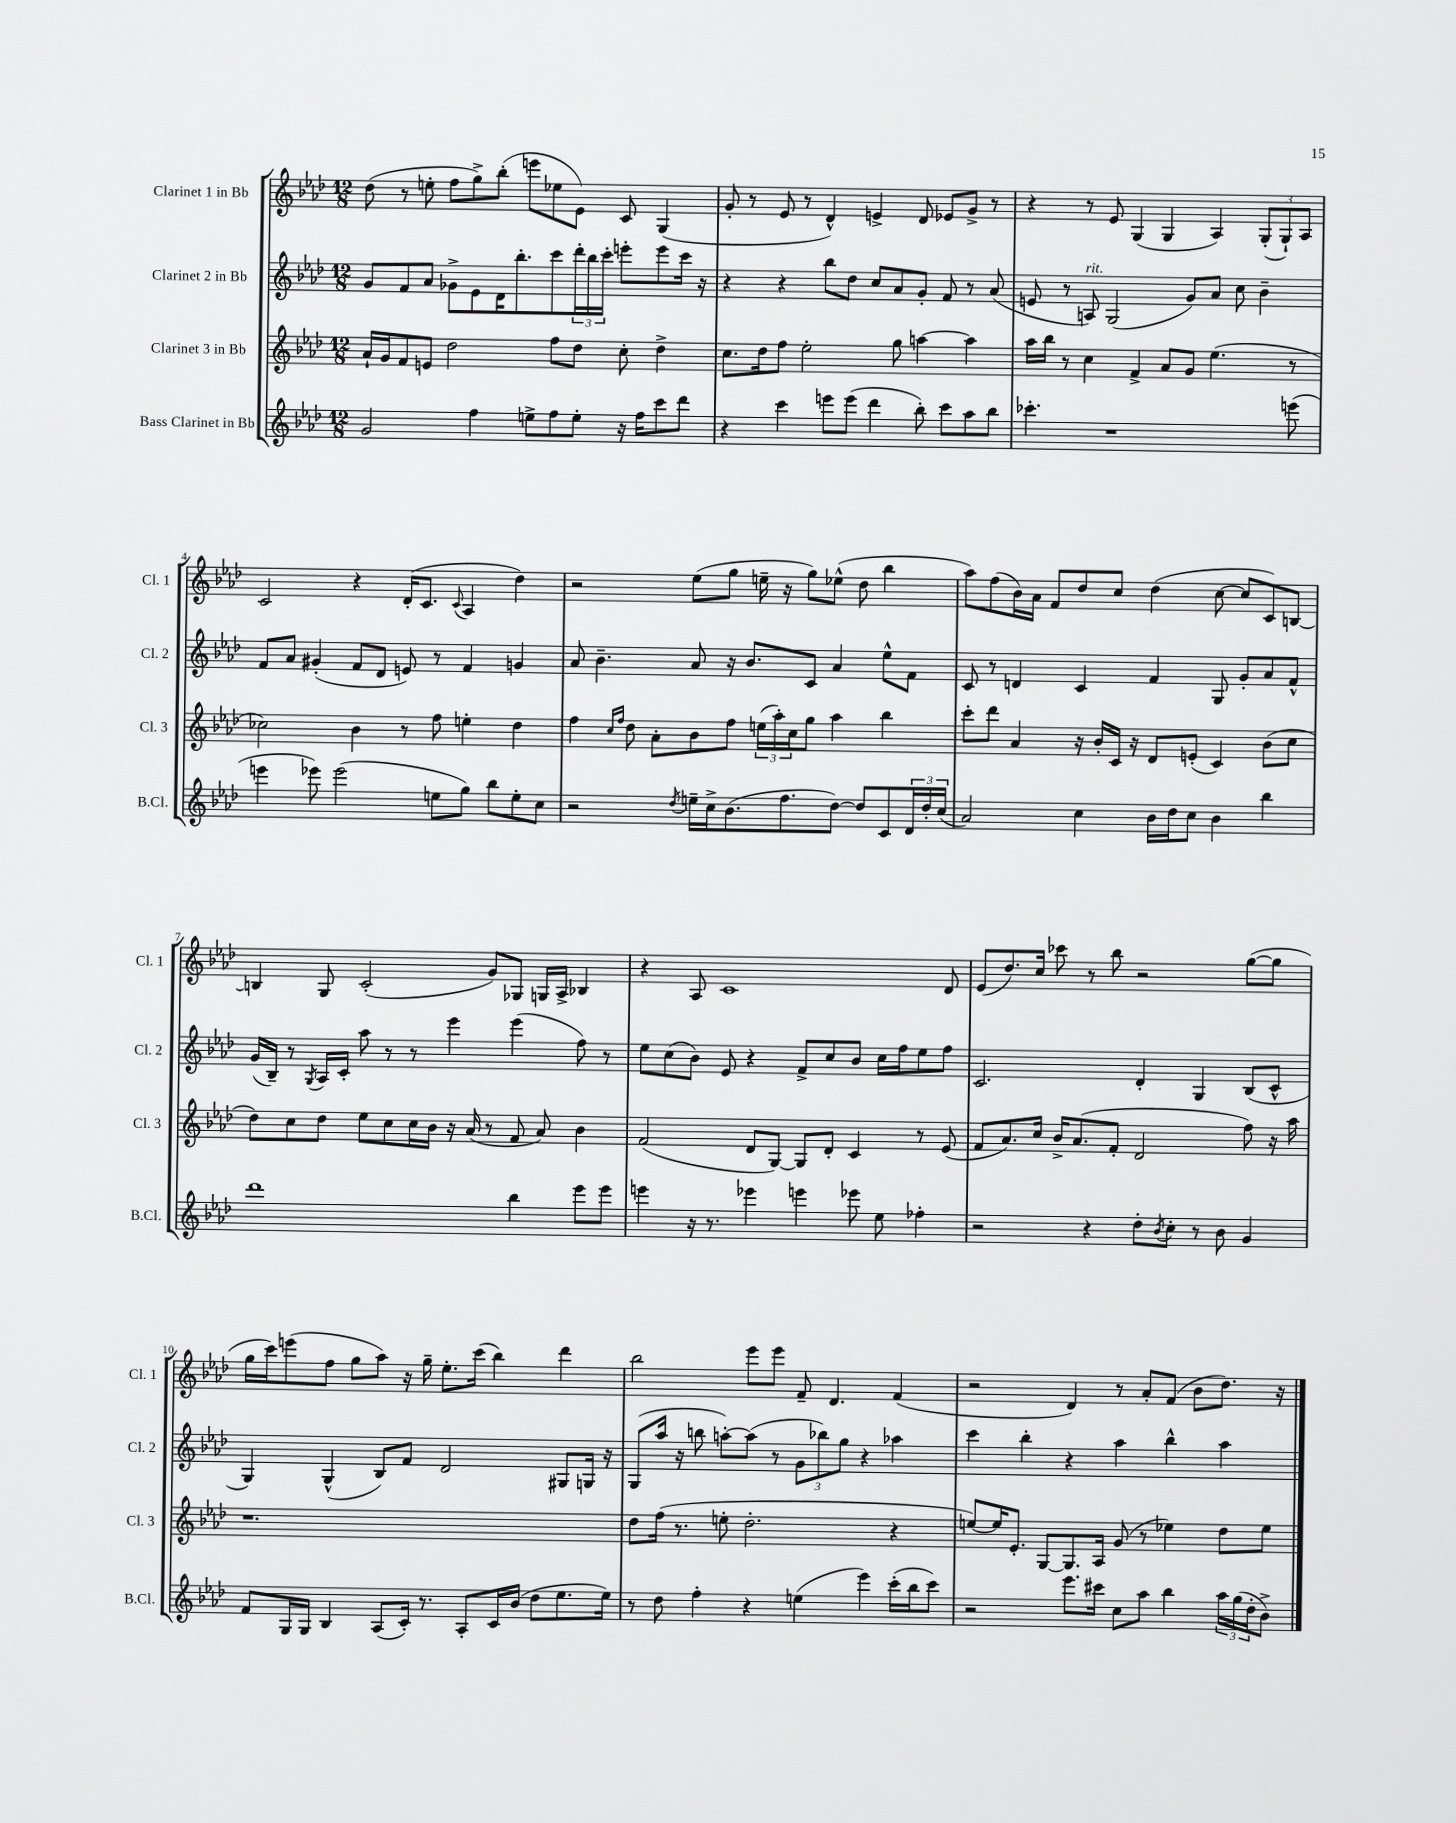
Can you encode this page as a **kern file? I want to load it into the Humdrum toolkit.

**kern	**kern	**kern	**kern
*part4	*part3	*part2	*part1
*staff4	*staff3	*staff2	*staff1
*I"Bass Clarinet in Bb	*I"Clarinet 3 in Bb	*I"Clarinet 2 in Bb	*I"Clarinet 1 in Bb
*I'B.Cl.	*I'Cl. 3	*I'Cl. 2	*I'Cl. 1
*clefG2	*clefG2	*clefG2	*clefG2
*k[b-e-a-d-]	*k[b-e-a-d-]	*k[b-e-a-d-]	*k[b-e-a-d-]
*M12/8	*M12/8	*M12/8	*M12/8
=1	=1	=1	=1
2g/	16a-`/LL	8g/L	(8dd-\
.	16g/J	.	.
.	8f/	8f/	8r
.	8en/J	8a-/J	8een'\
.	2dd-\	8g-X^\L	8ff\L
4ff\	.	8e-\	8gg^\)
.	.	16d-\K	(8bb-'\J
.	.	8.bb-'\	.
8een^\L	.	.	8eeen\L
8ff\	8ff\L	8ccc\	8ee-X\
8ee'\J	8dd-\J	24ddd-'\L	8e-\J)
.	.	24bb-\	.
.	.	24ccc'\JJ	.
16r	8cc'\	8eeen'\L	8c/
16ff\KL	.	.	.
8ccc\	4dd-^\	8eee\	(4G/
8ddd-\J	.	16ccc\Jk	.
.	.	16r	.
=2	=2	=2	=2
4r	8.cc\L	4r	8g'/
.	.	.	8r
.	16dd-\k	.	.
4ccc\	8ff\J	4r	8e-/
.	2ee-'\	.	8r
8eeen\L	.	8bb-\L	4d-^^/)
(8eee\J	.	8dd-\J	.
4ddd-\	.	8cc/L	4en^/
.	8gg\	8a-/	.
8bb-'\)	[4aan\	8g'/J	8d-/
8ccc\L	.	8f/	8e-X/L
8aa-\	4aa\]	8r	8g^/J
8bb-\J	.	(8a-/	8r
=3	=3	=3	=3
4.ccc-X'\	16aa-\LL	8en/	4r
.	16bb-\JJ	.	.
.	8r	8r	.
!	!	!LO:TX:a:i:t=rit.	!
.	4cc\	8An/)	8r
1r	.	(2G/	8e-/
.	4f^/	.	(4G/
.	8a-/L	.	4G/
.	8g/J	8g/L)	.
.	(4.ee-\	8a-/J	4A-/)
.	.	8cc\	.
.	.	4b-~\	(12G'/L
.	.	.	12G`/)
(8eeen\	8r	.	.
.	.	.	12A-/J
!!LO:LB:g=z
=4	=4	=4	=4
4eeen\	2cc-X\)	8f/L	2c/
.	.	8a-/J	.
8eee-X\)	.	(4g#X'/	.
(2eee-\	.	.	.
.	4b-\	8f/L	4r
.	.	8d-/J	.
.	8r	8en/)	(16d-'/KL
.	.	.	8.c/J
8een\L	8ff\	8r	.
.	.	.	8qqc/
8gg\J)	4een'\	4f/	4A-/
8bb-\L	.	.	.
8ee'\	4dd-\	4gn/	4dd-\)
8cc\J	.	.	.
=5	=5	=5	=5
2r	4ff\	8a-/	2r
.	.	4.b-~\	.
.	16qqcc/LL	.	.
.	16qqff/JJ	.	.
.	8dd-\	.	.
.	8a-'\L	.	.
8qdd-/	.	.	.
16een~\LL	8b-\	8a-/	(8ee-\L
16cc^\J	.	.	.
(8.b-\	8ff\J	16r	8gg\J
.	.	8.b-/L	.
.	(24een\LL	.	16een~\
.	24aa-'\)	.	.
8.ff\	.	.	16r
.	24cc\J	.	.
.	8gg\J	8c/J	8gg\L)
[8dd-\J)	4aa-\	4a-/	(8ee-X^^\J
8dd-/L]	.	.	8dd-\
8c/	4bb-\	8ee-^^\L	4bb-\
24d-/L	.	8f\J	.
24dd-'/	.	.	.
(24cc/JJ	.	.	.
=6	=6	=6	=6
2a-/)	8ccc'\L	8c/	8aa-\L)
.	8ddd-\J	8r	(8ff\
.	4a-/	4dn/	16b-\L)
.	.	.	16a-\JJ
.	.	.	8f/L
4cc\	16r	4c/	8dd-/
.	16b-'/LL	.	.
.	16c/JJ	.	8cc/J
.	16r	.	.
16b-\LL	8d-/L	4f/	(4dd-\
16dd-\J	.	.	.
8cc\J	(8en'/J	.	.
4b-\	4c/)	8G/	[8cc\
.	.	8g'/L	8cc/L]
4bb-\	(8b-\L	8a-/	8c/)
.	8cc\J	8f^^/J	[8Bn/J
!!LO:LB:g=z
=7	=7	=7	=7
1ddd-	8dd-\L)	(16g/LL	4Bn/]
.	.	16B-~/JJ)	.
.	8cc\	8r	.
.	.	8qG/	.
.	8dd-\J	16A-/LL	8G/
.	.	16c'/JJ	.
.	8ee-\L	8aa-\	(2c'/
.	8cc\	8r	.
.	16cc\L	8r	.
.	16b-\JJ	.	.
.	16r	4eee-\	.
.	(16a-/	.	.
.	8r	.	8g/L)
4bb-\	8f/	(4eee-\	8G-X/J
.	8a-/)	.	16Gn/LL
.	.	.	16A-^/JJ
8eee-\L	4b-\	8ff\)	4B-X/
8eee-\J	.	8r	.
=8	=8	=8	=8
4eeen\	(2f/	8ee-\L	4r
.	.	(8cc\	.
16r	.	8b-\J)	8A-/
8.r	.	.	.
.	.	8e-/	1c
4eee-X\	8d-/L	4r	.
.	[8G/J)	.	.
4eeen\	8G/L]	8f^/L	.
.	8d-'/J	8cc/	.
8eee-X\	4c/	8b-/J	.
8ee-\	.	16cc\LL	.
.	.	16ff\J	.
4ff-X'\	8r	8ee-\	.
.	(8e-/	8ff\J	8d-/
=9	=9	=9	=9
2r	8f/L	2.c/	(8e-/L
.	8.a-/)	.	8.dd-/)
.	16cc/Jk	.	16cc/Jk
.	16b-^/KL	.	8ccc-X\
.	(8.a-/	.	.
4r	.	.	8r
.	8f'/J	.	8bb-\
8dd-'\L	2d-/	4d-'/	2r
8qb-/	.	.	.
8cc'\J	.	.	.
8r	.	4G/	.
8b-\	.	.	.
4g/	8ff\)	(8B-/L	([8gg\L
.	16r	8c^^/J	8gg\J]
.	16aa-\	.	.
!!LO:LB:g=z
=10	=10	=10	=10
8f/L	1.r	4G/)	16gg\LL
.	.	.	16ccc\J)
16G/L	.	.	(8eeen\
16G/JJ	.	.	.
4B-/	.	(4G^^/	8ff\J
.	.	.	8gg\L
(8A-/L	.	8B-/L)	8aa-\J)
16c'/Jk)	.	8f/J	16r
8.r	.	.	16gg~\
.	.	2d-/	8.ee-'\L
8A-'/L	.	.	.
.	.	.	(16ccc\Jk
16c/L	.	.	4bb-\)
(16b-/JJ	.	.	.
8dd-\L	.	.	.
8.ee-\	.	8G#X/L	4ddd-\
.	.	16Gn/Jk	.
16ee-\Jk)	.	16r	.
=11	=11	=11	=11
8r	8dd-\L	(8G/L	2bb-\
8dd-\	(16ff\Jk	16aa-/Jk	.
.	8.r	16r	.
4ff'\	.	8bbn\	.
.	8een'\	[8aan'\L)	.
4r	2.dd-'\	(8aa\J]	8eee-\L
.	.	8r	8eee-\J
(4een\	.	12g\L	8f~/
.	.	12bb-X\)	.
.	.	.	4.d-/
.	.	12gg\J	.
4eee-\)	.	4r	.
(16ccc'\LL	4r	4aa-X\	(4f/
16bb-\J	.	.	.
8ccc\J)	.	.	.
=12	=12	=12	=12
2r	[8een/L)	4ccc\	2r
.	16ee/K]	.	.
.	8.e-'/J	.	.
.	.	4bb-'\	.
.	[8G/L	.	.
8.eee-\L	8.G/]	4r	4d-/)
16ccc#X\Jk	16A-/Jk	.	.
8cc\L	(8g/	4aa-\	8r
8aa-\J	8r	.	8a-'/L
4bb-\	4ee-X\)	4bb-^^\	(8f/J
.	.	.	8b-\L
24aa-\LL	8dd-\L	4aa-\	8.dd-\J)
(24gg\	.	.	.
24dd-'\J	.	.	.
8b-^\J)	8ee-\J	.	.
.	.	.	16r
==	==	==	==
*-	*-	*-	*-
